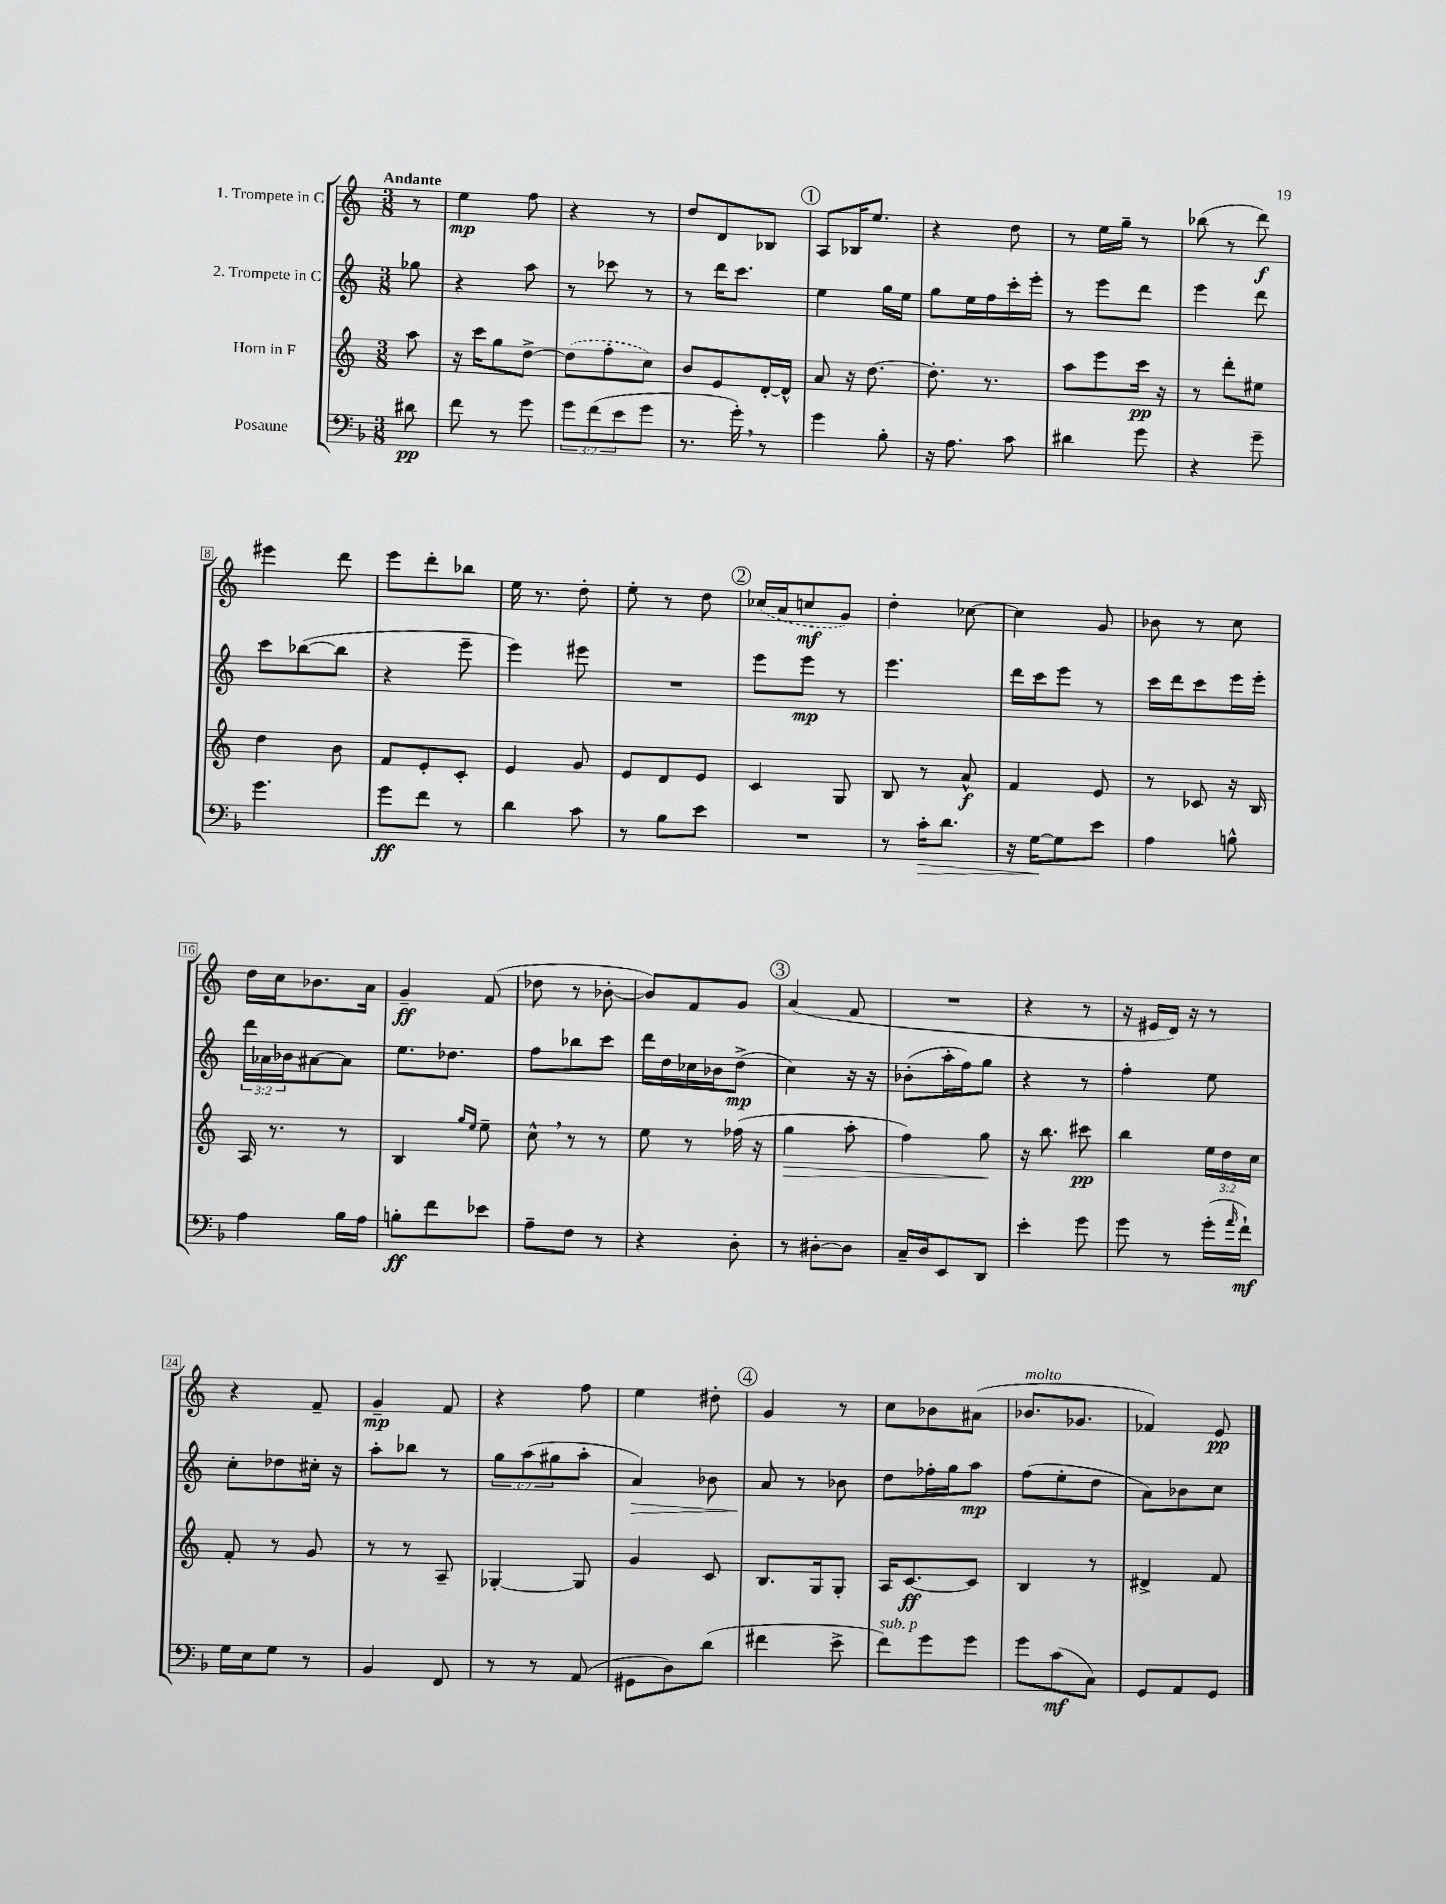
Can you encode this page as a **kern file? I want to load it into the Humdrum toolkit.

**kern	**dynam	**kern	**dynam	**kern	**dynam	**kern	**dynam
*part4	*part4	*part3	*part3	*part2	*part2	*part1	*part1
*staff4	*staff4	*staff3	*staff3	*staff2	*staff2	*staff1	*staff1
*I"Posaune	*	*I"Horn in F	*	*I"2. Trompete in C	*	*I"1. Trompete in C	*
*clefF4	*	*clefG2	*	*clefG2	*	*clefG2	*
*k[b-]	*	*k[]	*	*k[]	*	*k[]	*
*M3/8	*	*M3/8	*	*M3/8	*	*M3/8	*
=	=	=	=	=	=	=	=
!	!	!	!	!	!	!LO:TX:a:B:t=Andante	!
8d#X\	pp	8aa\	.	8gg-X\	.	8r	.
=1	=1	=1	=1	=1	=1	=1	=1
8f\	.	16r	.	4r	.	4ee\	mp
.	.	16ccc\KL	.	.	.	.	.
8r	.	8gg\	.	.	.	.	.
8g\	.	[8dd^\J	.	8aa\	.	8ff\	.
=2	=2	=2	=2	=2	=2	=2	=2
12g\L	.	(8dd\L]	.	8r	.	4r	.
(12f\	.	.	.	.	.	.	.
.	.	8ff'\	.	8ccc-X\	.	.	.
12e\	.	.	.	.	.	.	.
8g\J	.	8cc\J)	.	8r	.	8r	.
=3	=3	=3	=3	=3	=3	=3	=3
8.r	.	8b/L	.	8r	.	8dd/L	.
.	.	8e/	.	16ddd\KL	.	8d/	.
16g',\)	.	.	.	8.ccc\J	.	.	.
8r	.	[16d'/L	.	.	.	8B-X/J	.
.	.	16d^^/JJ]	.	.	.	.	.
!!LO:REH:place=s1:t=1
=4	=4	=4	=4	=4	=4	=4	=4
4g\	.	8a/	.	4ee\	.	8A/L	.
.	.	16r	.	.	.	16B-X/K	.
.	.	[8.dd\	.	.	.	8.ee/J	.
8B-'\	.	.	.	16gg\LL	.	.	.
.	.	.	.	16ee\JJ	.	.	.
=5	=5	=5	=5	=5	=5	=5	=5
16r	.	8.dd'\]	.	8gg\L	.	4r	.
8.A\	.	.	.	.	.	.	.
.	.	.	.	16ee\L	.	.	.
.	.	8.r	.	16ff\	.	.	.
8c\	.	.	.	16ccc'\	.	8dd\	.
.	.	.	.	16eee'\JJ	.	.	.
=6	=6	=6	=6	=6	=6	=6	=6
4d#X\	.	8aa\L	.	8r	.	8r	.
.	.	8eee\	.	8eee\L	.	16ee\LL	.
.	.	.	.	.	.	16gg~\JJ	.
8g\	.	16ccc\Jk	pp	8ddd\J	.	8r	.
.	.	16r	.	.	.	.	.
=7	=7	=7	=7	=7	=7	=7	=7
4r	.	8r	.	4eee\	.	(8bb-X\	.
.	.	8ddd'\L	.	.	.	8r	.
8g~\	.	8ee#X\J	.	8ddd\	.	8ddd\)	f
!!LO:LB:g=z
=8	=8	=8	=8	=8	=8	=8	=8
4.g\	.	4dd\	.	8ccc\L	.	4eee#X\	.
.	.	.	.	([8bb-X\	.	.	.
.	.	8b\	.	8bb-\J]	.	8ddd\	.
=9	=9	=9	=9	=9	=9	=9	=9
8g\L	ff	8f/L	.	4r	.	8eee\L	.
8f\J	.	8e'/	.	.	.	8ddd'\	.
8r	.	8c'/J	.	8eee~\	.	8bb-X\J	.
=10	=10	=10	=10	=10	=10	=10	=10
4d\	.	4e/	.	4eee\)	.	16ee\	.
.	.	.	.	.	.	8.r	.
8c\	.	8g/	.	8eee#X\	.	8dd'\	.
=11	=11	=11	=11	=11	=11	=11	=11
8r	.	8e/L	.	4.r	.	8ee'\	.
8B-\L	.	8d/	.	.	.	8r	.
8e\J	.	8e/J	.	.	.	8dd\	.
!!LO:REH:place=s1:t=2
=12	=12	=12	=12	=12	=12	=12	=12
4.r	.	4c/	.	8eee\L	.	(16cc-X/LL	.
.	.	.	.	.	.	16a/J	.
.	.	.	.	8eee\J	mp	8ccn/	mf
.	.	8G/	.	8r	.	8g/J)	.
=13	=13	=13	=13	=13	=13	=13	=13
8r	.	8B/	.	4.eee\	.	4dd'\	.
!	!LO:HP:b	!	!	!	!	!	!
16c'\KL	>	8r	.	.	.	.	.
8.d\J	.	.	.	.	.	.	.
.	.	8a^^/	f	.	.	[8cc-X\	.
=14	=14	=14	=14	=14	=14	=14	=14
16r	.	4f/	.	16ddd\LL	.	4cc-\]	.
[16G\KL	.	.	.	16ccc\J	.	.	.
8G\]	]	.	.	8eee\J	.	.	.
8e\J	.	8e/	.	8r	.	8g/	.
=15	=15	=15	=15	=15	=15	=15	=15
4A\	.	8r	.	16ccc\LL	.	8b-X\	.
.	.	.	.	16ddd\J	.	.	.
.	.	8c-X/	.	8ccc\	.	8r	.
8Bn^^\	.	16r	.	16eee\L	.	8cc\	.
.	.	16B/	.	16eee'\JJ	.	.	.
!!LO:LB:g=z
=16	=16	=16	=16	=16	=16	=16	=16
4A\	.	16A/	.	24ddd\LL	.	16dd\LL	.
.	.	.	.	24a-X\	.	.	.
.	.	8.r	.	.	.	16cc\J	.
.	.	.	.	24b-X\J	.	.	.
.	.	.	.	[8a#X\	.	8.b-X\	.
16B-\LL	.	8r	.	8a#\J]	.	.	.
16A\JJ	.	.	.	.	.	16a\Jk	.
=17	=17	=17	=17	=17	=17	=17	=17
8Bn'\L	ff	4B/	.	8.ee\L	.	4g~/	ff
8f\	.	.	.	.	.	.	.
.	.	.	.	8.dd-X\J	.	.	.
.	.	16qqgg/LL	.	.	.	.	.
.	.	16qqee/JJ	.	.	.	.	.
8e-X\J	.	8ee~\	.	.	.	(8f/	.
=18	=18	=18	=18	=18	=18	=18	=18
8A~\L	.	8cc^^,\	.	8ff\L	.	8dd-X\	.
8F\J	.	8r	.	8bb-X\	.	8r	.
8r	.	8r	.	8ccc\J	.	[8b-X'\	.
=19	=19	=19	=19	=19	=19	=19	=19
4r	.	8ee\	.	16ddd\LL	.	8b-/L])	.
.	.	.	.	16dd\	.	.	.
.	.	8r	.	16cc-X\	.	8f/	.
.	.	.	.	16b-X\J	.	.	.
8D'\	.	(16ff-X\	.	(8dd^\J	mp	8g/J	.
.	.	16r	.	.	.	.	.
!!LO:REH:place=s1:t=3
=20	=20	=20	=20	=20	=20	=20	=20
!	!	!	!LO:HP:b	!	!	!	!
8r	.	4gg\	>	4cc\)	.	(4a/	.
[8D#X'\L	.	.	.	.	.	.	.
8D#\J]	.	8aa'\	.	16r	.	8f/	.
.	.	.	.	16r	.	.	.
=21	=21	=21	=21	=21	=21	=21	=21
16C~/LL	.	4ff\)	.	(8b-X'\L	.	4.r	.
16D/J	.	.	.	.	.	.	.
8EE/	.	.	.	16aa'\L	.	.	.
.	.	.	.	16ff\J)	.	.	.
8DD/J	.	8gg\	.	8gg\J	.	.	.
.	.	.	]	.	.	.	.
=22	=22	=22	=22	=22	=22	=22	=22
4e'\	.	16r	.	4r	.	4r	.
.	.	8.bb\	.	.	.	.	.
8g\	.	8ccc#X\	pp	8r	.	8r	.
=23	=23	=23	=23	=23	=23	=23	=23
8g\	.	4bb\	.	4ff'\	.	16r	.
.	.	.	.	.	.	16e#X/LL	.
8r	.	.	.	.	.	16d/JJ)	.
.	.	.	.	.	.	16r	.
(16g'\LL	.	24ee\LL	.	8ee\	.	8r	.
.	.	24dd\	.	.	.	.	.
16qqa/	.	.	.	.	.	.	.
16f`\JJ)	mf	.	.	.	.	.	.
.	.	24cc\JJ	.	.	.	.	.
!!LO:LB:g=z
=24	=24	=24	=24	=24	=24	=24	=24
16G\LL	.	8f'/	.	8cc'\L	.	4r	.
16E\J	.	.	.	.	.	.	.
8G\J	.	8r	.	8dd-X\	.	.	.
8r	.	8g/	.	16cc#X'\Jk	.	8f~/	.
.	.	.	.	16r	.	.	.
=25	=25	=25	=25	=25	=25	=25	=25
4BB-/	.	8r	.	8aa'\L	.	4g~/	mp
.	.	8r	.	8bb-X\J	.	.	.
8FF/	.	8A~/	.	8r	.	8f/	.
=26	=26	=26	=26	=26	=26	=26	=26
8r	.	[4G-X'/	.	12gg\L	.	4r	.
.	.	.	.	(12aa\	.	.	.
8r	.	.	.	.	.	.	.
.	.	.	.	12gg#X\	.	.	.
(8AA/	.	8G-/]	.	8aa'\J	.	8ff\	.
=27	=27	=27	=27	=27	=27	=27	=27
!	!	!	!	!	!LO:HP:b	!	!
8GG#X\L	.	4g/	.	4a/)	>	4ee\	.
8D\)	.	.	.	.	.	.	.
(8d\J	.	8c/	.	8b-X\	.	8dd#X'\	.
!!LO:REH:place=s1:t=4
=28	=28	=28	=28	=28	=28	=28	=28
4f#X\	.	8.B/L	.	8a/	.	4g/	.
.	.	.	.	8r	]	.	.
.	.	16G/k	.	.	.	.	.
8e^\	.	8G'/J	.	8b-X\	.	8r	.
=29	=29	=29	=29	=29	=29	=29	=29
!LO:TX:a:i:t=sub. p	!	!	!	!	!	!	!
8f\L)	.	16A/KL	.	8dd\L	.	8cc\L	.
.	.	[8.c/	ff	.	.	.	.
8g\	.	.	.	16ff-X'\L	.	8b-X\	.
.	.	.	.	16gg\J	.	.	.
8g\J	.	8c/J]	.	8aa\J	mp	(8a#X\J	.
=30	=30	=30	=30	=30	=30	=30	=30
!	!	!	!	!	!	!LO:TX:a:i:t=molto	!
8g\L	.	4B/	.	(8ff\L	.	8.b-X/L	.
(8c\	mf	.	.	8ee'\	.	.	.
.	.	.	.	.	.	8.g-X/J	.
8C\J)	.	8r	.	8dd\J	.	.	.
=31	=31	=31	=31	=31	=31	=31	=31
8GG/L	.	4d#X^/	.	8a\L)	.	4f-X/)	.
8AA/	.	.	.	8b-X\	.	.	.
8GG/J	.	8f/	.	8cc\J	.	8e/	pp
==	==	==	==	==	==	==	==
*-	*-	*-	*-	*-	*-	*-	*-
